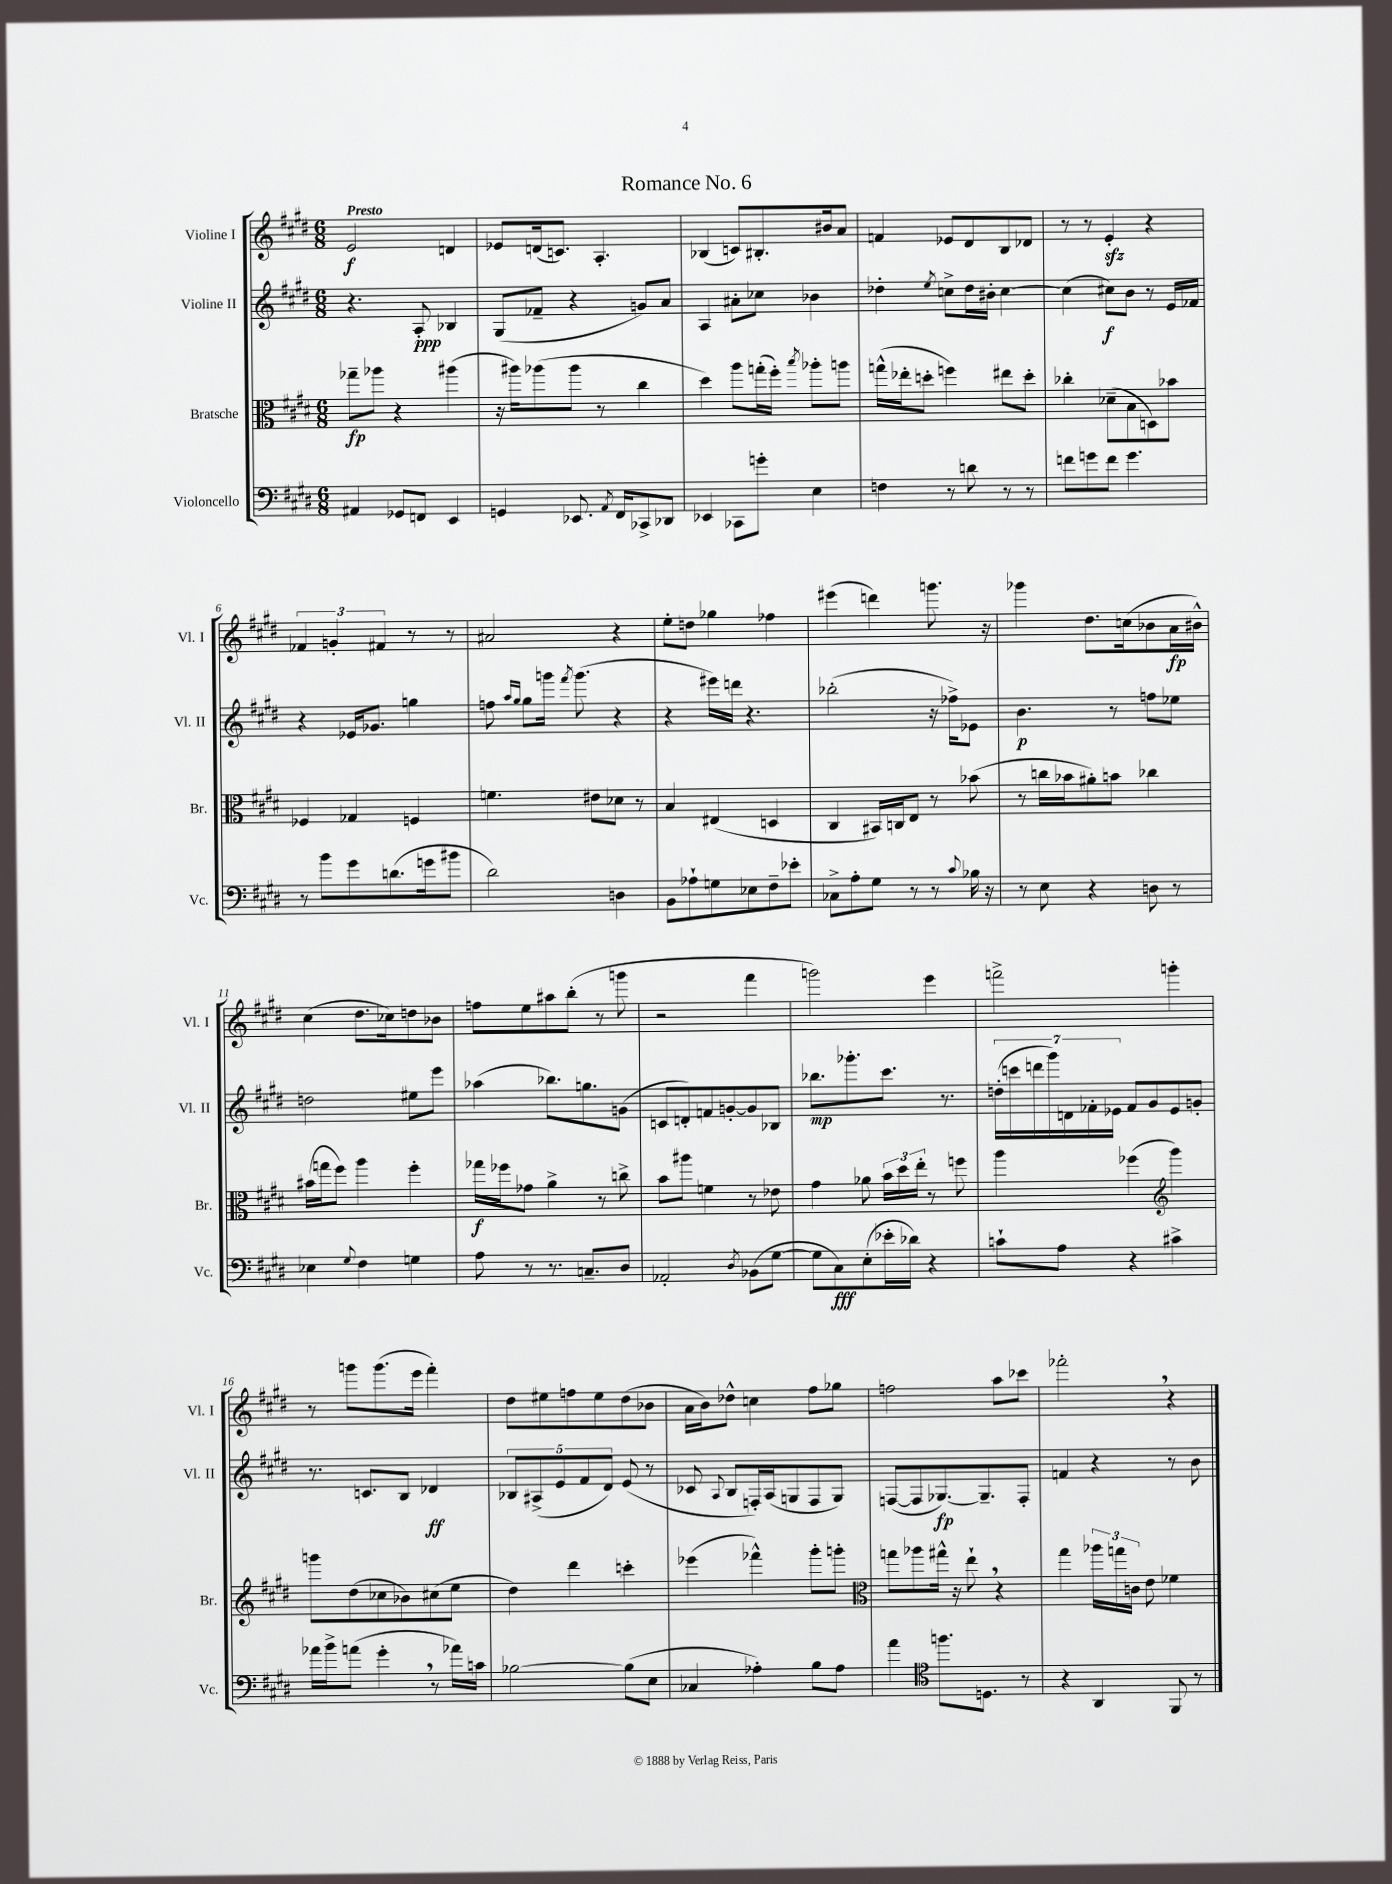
\header { title = "Romance No. 6" }
<<
\new StaffGroup <<
\new Staff = "s0" \with { instrumentName = "Violine I" shortInstrumentName = "Vl. I" } {
    \clef treble \key e \major \numericTimeSignature \time 6/8 \tempo "Presto"
    \autoBeamOff e'2\f d'4 |
    ees'8[ d'16( c'8.]) a4.-. |
    bes4( c'8[) bis8.-. bis'16 a'8] |
    f'4 ees'8[ dis'8 b8 des'8] |
    r8 r8 e'4-.\sfz r4 |
    \tuplet 3/2 { fes'4 g'4-. fis'4 } r8 r8 |
    ais'2 r4 |
    e''8[-. d''8] ges''4 fes''4 |
    eis'''4( d'''4) g'''8. r16 |
    ges'''4 dis''8.[ c''16( bes'8 a'16\fp bis'16]-^) |
    cis''4( dis''8.[ ces''16) d''8 bes'8] |
    f''8[ e''8 ais''8 b''8]-.( r8 g'''8 |
    r2 fis'''4 |
    g'''2) e'''4 |
    f'''2-> g'''4-. |
    r8 g'''8[ g'''8.( e'''16] fis'''4-.) |
    dis''8[ eis''8 f''8 eis''8 dis''8( bes'8] |
    a'16[ b'16) des''8]-^ c''4 fis''8[ ges''8] |
    f''2 a''8[ ces'''8] |
    fes'''2-. \breathe r4 \bar "|." |
}
\new Staff = "s1" \with { instrumentName = "Violine II" shortInstrumentName = "Vl. II" } {
    \clef treble \key e \major \numericTimeSignature \time 6/8
    \autoBeamOff r4. a8-.\ppp bes4 |
    gis8[( fes'8]-- r4 g'8[) a'8] |
    a4 ais'8[-. ces''8] bes'4 |
    des''4-. \acciaccatura { e''8 } c''8[-> des''16 bis'16]-. c''4~ |
    c''4( cis''8[\f) b'8] r8 e'16[ fes'16] |
    r4 ees'16[ ges'8.] g''4 |
    f''8 \grace { a''16[ gis''16] } gis''8[ g'''16] \acciaccatura { fis'''8 } g'''8.( r4 |
    r4 eis'''16[) d'''16] r4. |
    bes''2-.( r16 fes''16[->) ees'8] |
    b'4.\p r8 f''8[ ees''8] |
    d''2 eis''8[ e'''8] |
    aes''4( bes''8.[) g''8. g'8]( |
    c'8[ d'8-.) f'8 g'8~-. g'8 bes8] |
    bes''8.[\mp ges'''8.-. cis'''8.] r8. |
    \tuplet 7/4 { d''16[-.( c'''16 d'''16 gis'''16) d'16 fes'16-. ees'16] } fes'8[ gis'8 ees'8 g'8]-. |
    r8. c'8.[ b8] des'4\ff |
    \tuplet 5/4 { bes8[ ais8->( e'8 fis'8 dis'8]) } e'8( r8 |
    ces'8 \appoggiatura { a8 } b8[ f16-.) a16( g8 f8 g8]) |
    f8[~( f8 ges8.~\fp) ges8.-- f8]-. |
    f'4 r4 r8 b'8 \bar "|." |
}
\new Staff = "s2" \with { instrumentName = "Bratsche" shortInstrumentName = "Br." } {
    \clef alto \key e \major \numericTimeSignature \time 6/8
    \autoBeamOff ges''8[--\fp aes''8] r4 ais''4( |
    r16 ais''16[) aes''8( aes''8] r8 cis''4 |
    dis''4) a''8[ g''16-.( fis''16]-.) \acciaccatura { b''8 } aes''8[-. a''8] |
    g''16[-^( ees''16-. d''8]-. f''4) eis''8[ d''8]-. |
    ces''4-. des'8[--( b8 d8) bes'8] |
    fes4 ges4 f4 |
    f'4. eis'8[ des'8] r8 |
    b4 eis4( d4 |
    cis4 bis,16[) c16 e8] r8 bes'8( |
    r8 c''16[ bes'16 ais'8-.) b'8] ces''4 |
    bis'16[( g''16 fis''8]) a''4 fis''4-. |
    ges''16[\f fes''16 ges'8] a'4-> r8 c''8-> |
    b'8[ ais''8] f'4 r8 ees'8 |
    gis'4 aes'8 \tuplet 3/2 { b'16[ dis''16 e''16]-. } r8 f''8 |
    a''4 fes''4( \clef treble gis'''4) |
    g'''8[ dis''8( ces''8 bes'8) cis''8( e''8] |
    dis''4) dis'''4 c'''4-. |
    ees'''4( fes'''4-^) gis'''8[-. g'''8]-. |
    \clef alto g''8[ aes''8 gis''16]-^ r16 e''8-! \breathe r4 |
    gis''4 \tuplet 3/2 { aes''16[ g''16 c'16] } e'8 fes'4 \bar "|." |
}
\new Staff = "s3" \with { instrumentName = "Violoncello" shortInstrumentName = "Vc." } {
    \clef bass \key e \major \numericTimeSignature \time 6/8
    \autoBeamOff ais,4 ges,8[ f,8] e,4 |
    g,4 ees,8. \acciaccatura { a,8 } fis,16[ ces,8-> des,8] |
    ees,4 ces,8[ g'8]-. e4 |
    f4 r8 d'8 r8 r8 |
    f'8[ g'8 f'8] g'4. |
    r8 b'8[ gis'8 d'8.( g'16 bis'8] |
    dis'2) d4 |
    b,8[ aes8-! g8 ees8 fis8-- ees'8]-. |
    ces8[-> a8-. gis8] r8 r8 \appoggiatura { cis'8 } bes16 r16 |
    r8 e8 r4 d8 r8 |
    ees4 \appoggiatura { gis8 } fis4 g4 |
    a8 r8 r8. c8.[-- dis8] |
    aes,2-. \acciaccatura { dis8 } bes,8[( gis8]~ |
    gis8[ cis8\fff) e8-.( ees'16-. des'16]) r4 |
    c'8[-! a8] r4 cis'4-> |
    aes'16[ b'16-> a'8]( gis'4-. \breathe r8 aes'16[) c'16] |
    bes2~ bes8[( e8] |
    ces4 aes4-.) b8[ aes8] |
    a'4 \clef tenor f''8.[ d8.] r8 |
    r4 a,4 fis,8 r8 \bar "|." |
}
>>
>>
